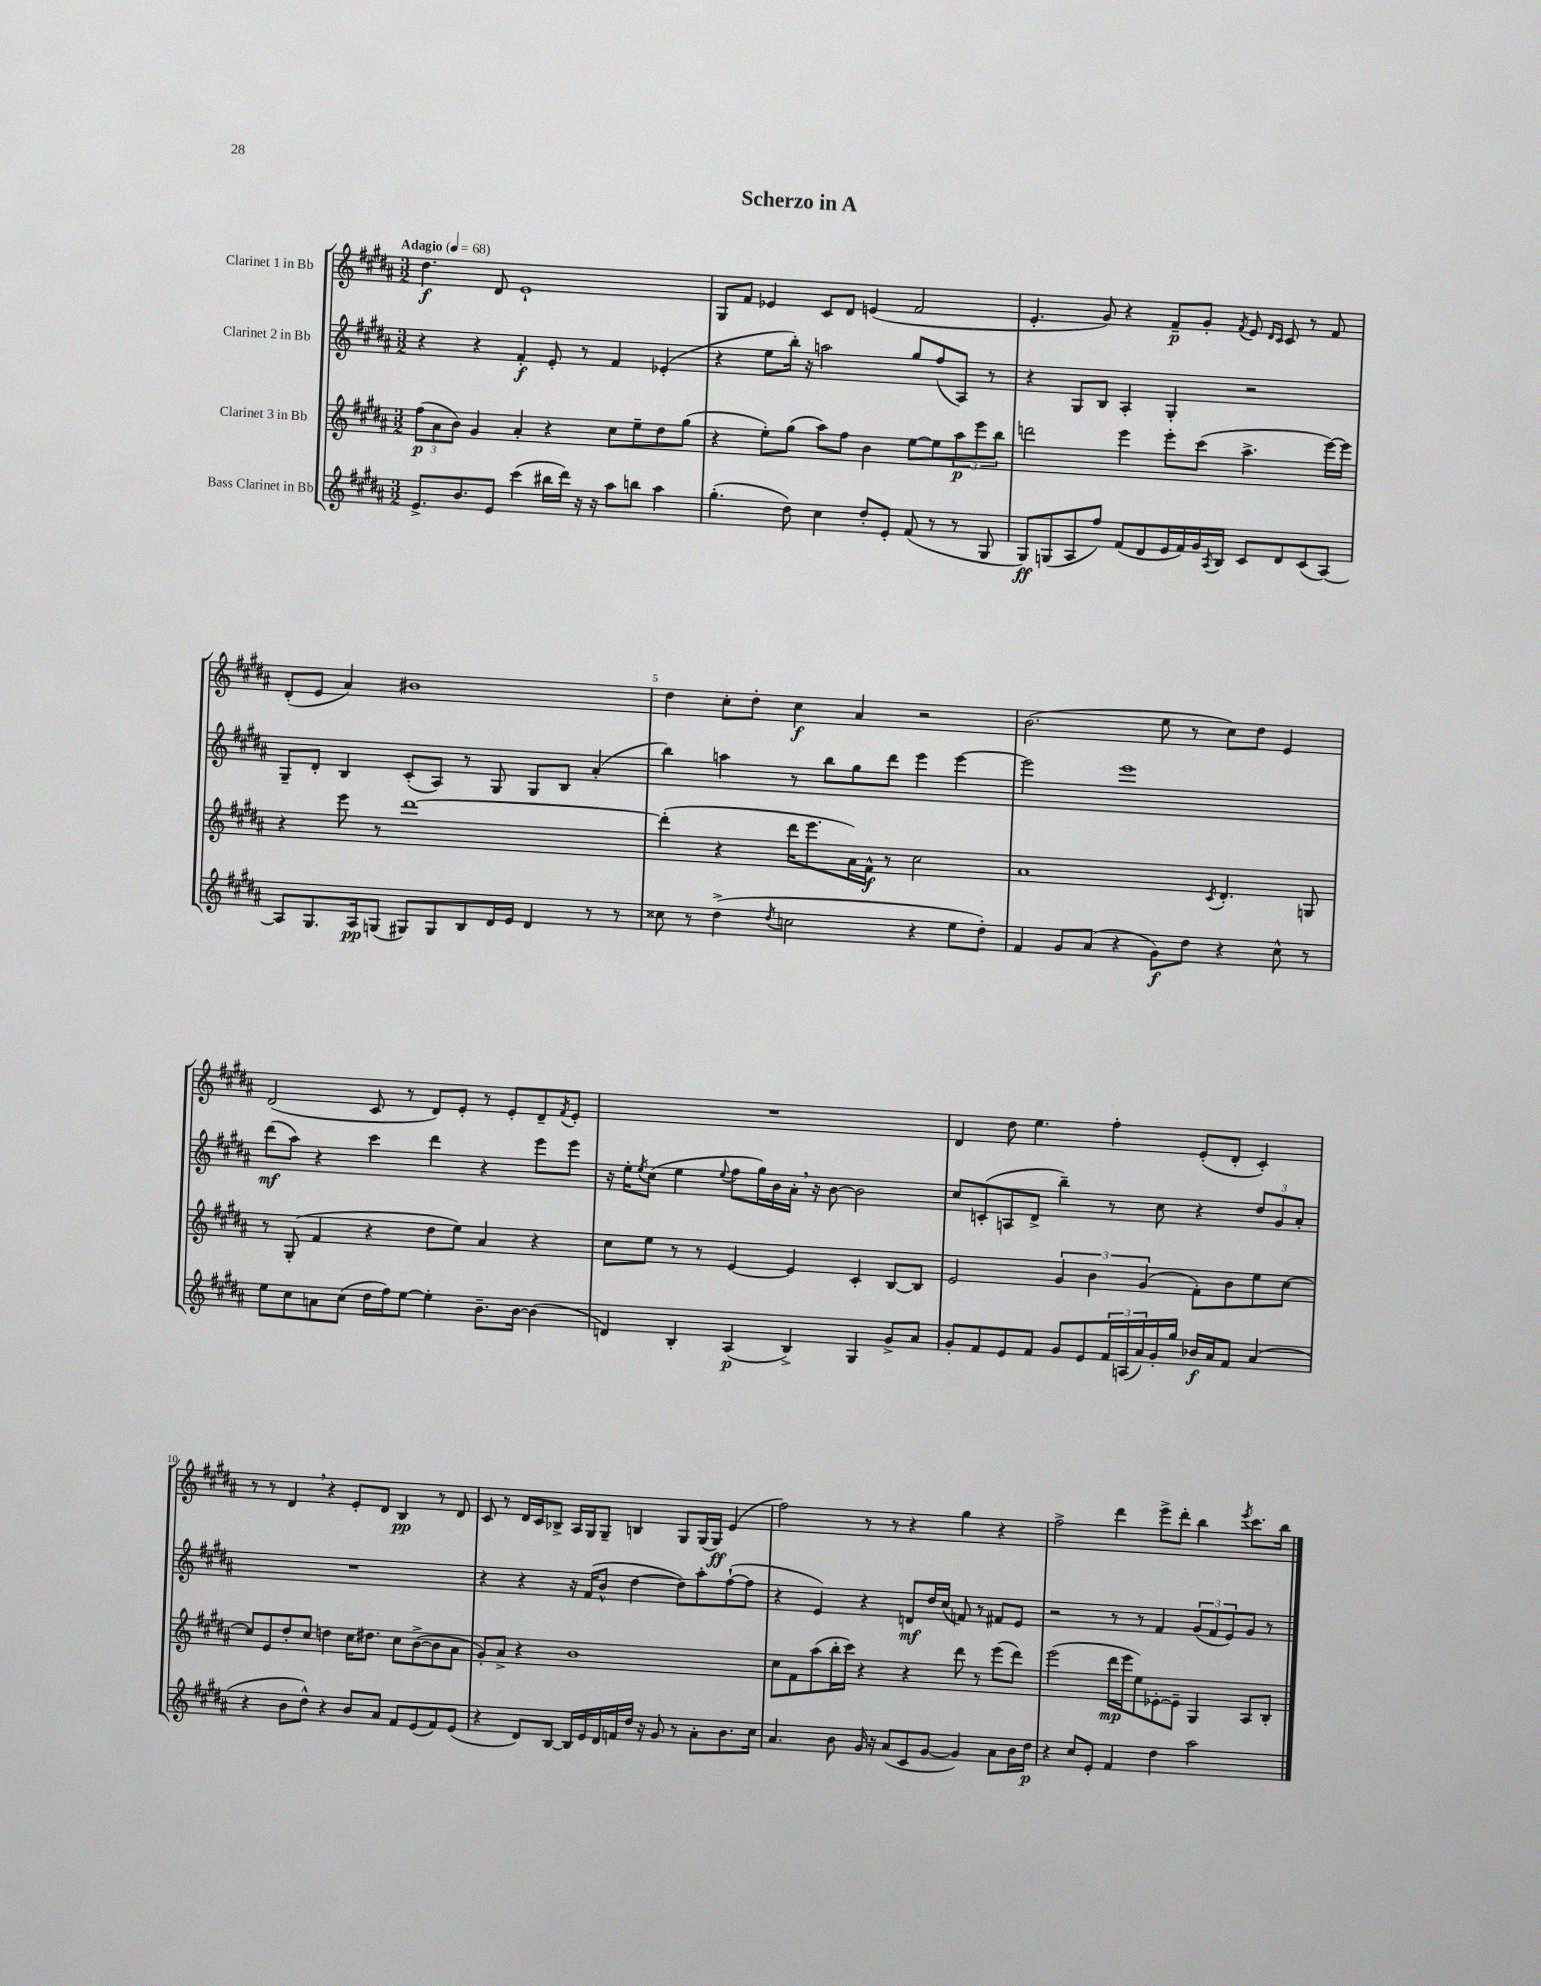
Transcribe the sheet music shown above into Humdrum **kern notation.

**kern	**kern	**kern	**kern
*staff4	*staff3	*staff2	*staff1
*clefG2	*clefG2	*clefG2	*clefG2
*k[f#c#g#d#a#]	*k[f#c#g#d#a#]	*k[f#c#g#d#a#]	*k[f#c#g#d#a#]
*M3/2	*M3/2	*M3/2	*M3/2
*MM68	*MM68	*MM68	*MM68
8.e^	(12ff#	4r	4.dd#
.	12a#	.	.
.	12b)	.	.
8.b	.	.	.
.	4g#	4r	.
8e	.	.	8d#
(4ccc#	4a#'	4f#'	1e`
16bb#	4r	8e'	.
16ddd#)	.	.	.
16r	.	8r	.
16r	.	.	.
8aa#	8cc#	4f#	.
8bb	8ee~	.	.
4aa#	8dd#	(4e-'	.
.	(8gg#	.	.
=	=	=	=
(4.gg#'	4r	4r	8G#
.	.	.	8f#
.	8ee')	8ee	4e-
8dd#)	(8gg#	16bb')	.
.	.	16r	.
4cc#	8aa#)	2aa	8c#
.	8ff#	.	8d#
8dd#'	4b	.	(4e
8e'	.	.	.
(8f#	[8ee	8gg#	2f#
8r	8ee]	(8ff#	.
8r	12aa#	8A#)	.
.	12eee	.	.
8G#	.	8r	.
.	12bb	.	.
=	=	=	=
8G#)	2ddd	4r	4.e'
(8G	.	.	.
8A#	.	8G#	.
8ff#)	.	8B	8g#)
(8f#	4eee	4A#'	4r
8d#	.	.	.
16e	8eee'	4G#'	8f#~
16f#)	.	.	.
16g#	(8ccc#	.	8g#'
8qA#	.	.	.
16B	.	.	.
.	.	.	8qf#
8c#	4.aa#^	2r	8e
.	.	.	16qqd#
.	.	.	16qqc#
8d#	.	.	8c#
(8c#	.	.	8r
[8A#)	[16eee)	.	8f#
.	16eee]	.	.
=	=	=	=
8A#]	4r	8G#~	(8d#'
8.G#	.	8d#'	8e
.	8eee	4B	4a#)
16A#	.	.	.
(8G	8r	.	.
8G#)	[1ddd#	(8c#'	1b#
8G#	.	8A#)	.
8B	.	8r	.
16d#	.	8G#	.
16e	.	.	.
4d#	.	8G#	.
.	.	8B	.
8r	.	(4a#'	.
8r	.	.	.
=	=	=	=
8cc##	(4ddd#']	4bb)	4dd#
8r	.	.	.
(4dd#^	4r	4aa	8cc#'
.	.	.	8dd#'
8qdd#	.	.	.
2cc	16ddd#	8r	4cc#
.	8.eee	.	.
.	.	8bb	.
.	16a#)	8gg#	4a#
.	16f#^^	.	.
.	8r	8ddd#	.
4r	2cc#	4eee	2r
8ee	.	[4eee	.
8dd#')	.	.	.
=	=	=	=
4f#	1a#	2eee]	(2.b
8g#	.	.	.
(8a#	.	.	.
4r	.	1eee	.
8g#)	.	.	8ee
8dd#	.	.	8r
.	8qc#	.	.
4r	4.d#'	.	8cc#)
.	.	.	8dd#
8cc#^^	.	.	4e
8r	8G	.	.
=	=	=	=
8ee	8r	(8ddd#	(2d#
8cc#	(8G#'	8aa#)	.
8a	4f#	4r	.
(8cc#	.	.	.
16dd#	4r	4ccc#	8c#
16ff#)	.	.	.
[8ee	.	.	8r
4ee']	8dd#	4ddd#	8d#)
.	8ee)	.	8e'
8.b~	4a#	4r	8r
.	.	.	8e'
[16b	.	.	.
(4b]	4r	8eee	8d#~
.	.	.	8qf#
.	.	8eee	8e'
=	=	=	=
4d)	8cc#	16r	1.r
.	.	16ee'	.
.	.	8qee	.
.	8ee	(8cc#	.
4B'	8r	4ee	.
.	8r	.	.
.	.	8qqee	.
(4A#	[4e	8ff#	.
.	.	16gg#)	.
.	.	16b	.
4B^)	4e]	16a#'	.
.	.	16r	.
.	.	[8b	.
4G#	4c#'	2b]	.
8g#^	[8B	.	.
8a#	8B]	.	.
=	=	=	=
8g#'	2e	8cc#	4d#
8f#	.	(8c'	.
8e	.	8A	8dd#
8f#	.	8d#^	4.ee
8g#	6g#	4bb~)	.
8e	.	.	.
.	6b	.	.
24f#	.	8r	4ff#'
(24A	.	.	.
24a#)	(6g#	.	.
16g#'	.	8cc#	.
16gg#	.	.	.
16b-	8f#')	4r	(8e'
16a#	.	.	.
8f#	8b	.	8d#'
(4a#	8ee	12dd#	4c#')
.	.	12g#	.
.	[8cc#	.	.
.	.	12a#'	.
=	=	=	=
4r	8cc#]	1.r	8r
.	8e	.	8r
8b	8dd#'	.	4d#
8dd#^^)	8cc#	.	.
4r	4dd	.	4r
8b	16cc#	.	8e'
.	8.dd#	.	.
8a#	.	.	8d#
8f#	8cc#	.	4B
(8e	([8b^	.	.
8f#)	8b]	.	8r
(8e	8a#	.	8d#
=	=	=	=
4r	8g#')	4r	8c#
.	8a#^	.	8r
8d#)	4r	4r	16d#
.	.	.	16c#
[8B	.	.	8B-^
16B]	1b	16r	16A#
16e	.	(16f#	16G#
16d#	.	8b^^	8G#~
16f	.	.	.
16dd#	.	[4dd#	4B
16r	.	.	.
8g#	.	.	.
8r	.	8dd#])	8G#
8a#'	.	8aa#'	(16G#
.	.	.	16G#)
8.b	.	([8ff#`	(4e
.	.	8ff#]	.
16cc#	.	.	.
=	=	=	=
4.a#	8cc#	4r	2ff#)
.	8f#	.	.
.	(8aa#	4e)	.
8b	16bb'	.	.
.	16ccc#)	.	.
16g#	4r	4r	8r
16r	.	.	.
(8a#	.	.	8r
8c#	4r	8d	4r
[8g#	.	16dd#	.
.	.	(16cc#	.
4g#])	8ddd#	8f)	4gg#
.	8r	8r	.
8a#	(8eee	8f#	4r
16b	8ddd#)	8e	.
16dd#	.	.	.
=	=	=	=
4r	(2eee	2r	2ff#^
8cc#	.	.	.
8e'	.	.	.
4f#	16ddd#	8r	4ddd#
.	16eee	.	.
.	8ee)	8r	.
4dd#	[8e-'	4f#	8eee^
.	8e-~]	.	8ddd#'
2aa#	4G#	(12g#	4bb
.	.	12f#	.
.	.	12e)	.
.	.	.	8qeee
.	8A#	8g#	8.ccc#
.	8B'	8r	.
.	.	.	16bb
==	==	==	==
*-	*-	*-	*-
